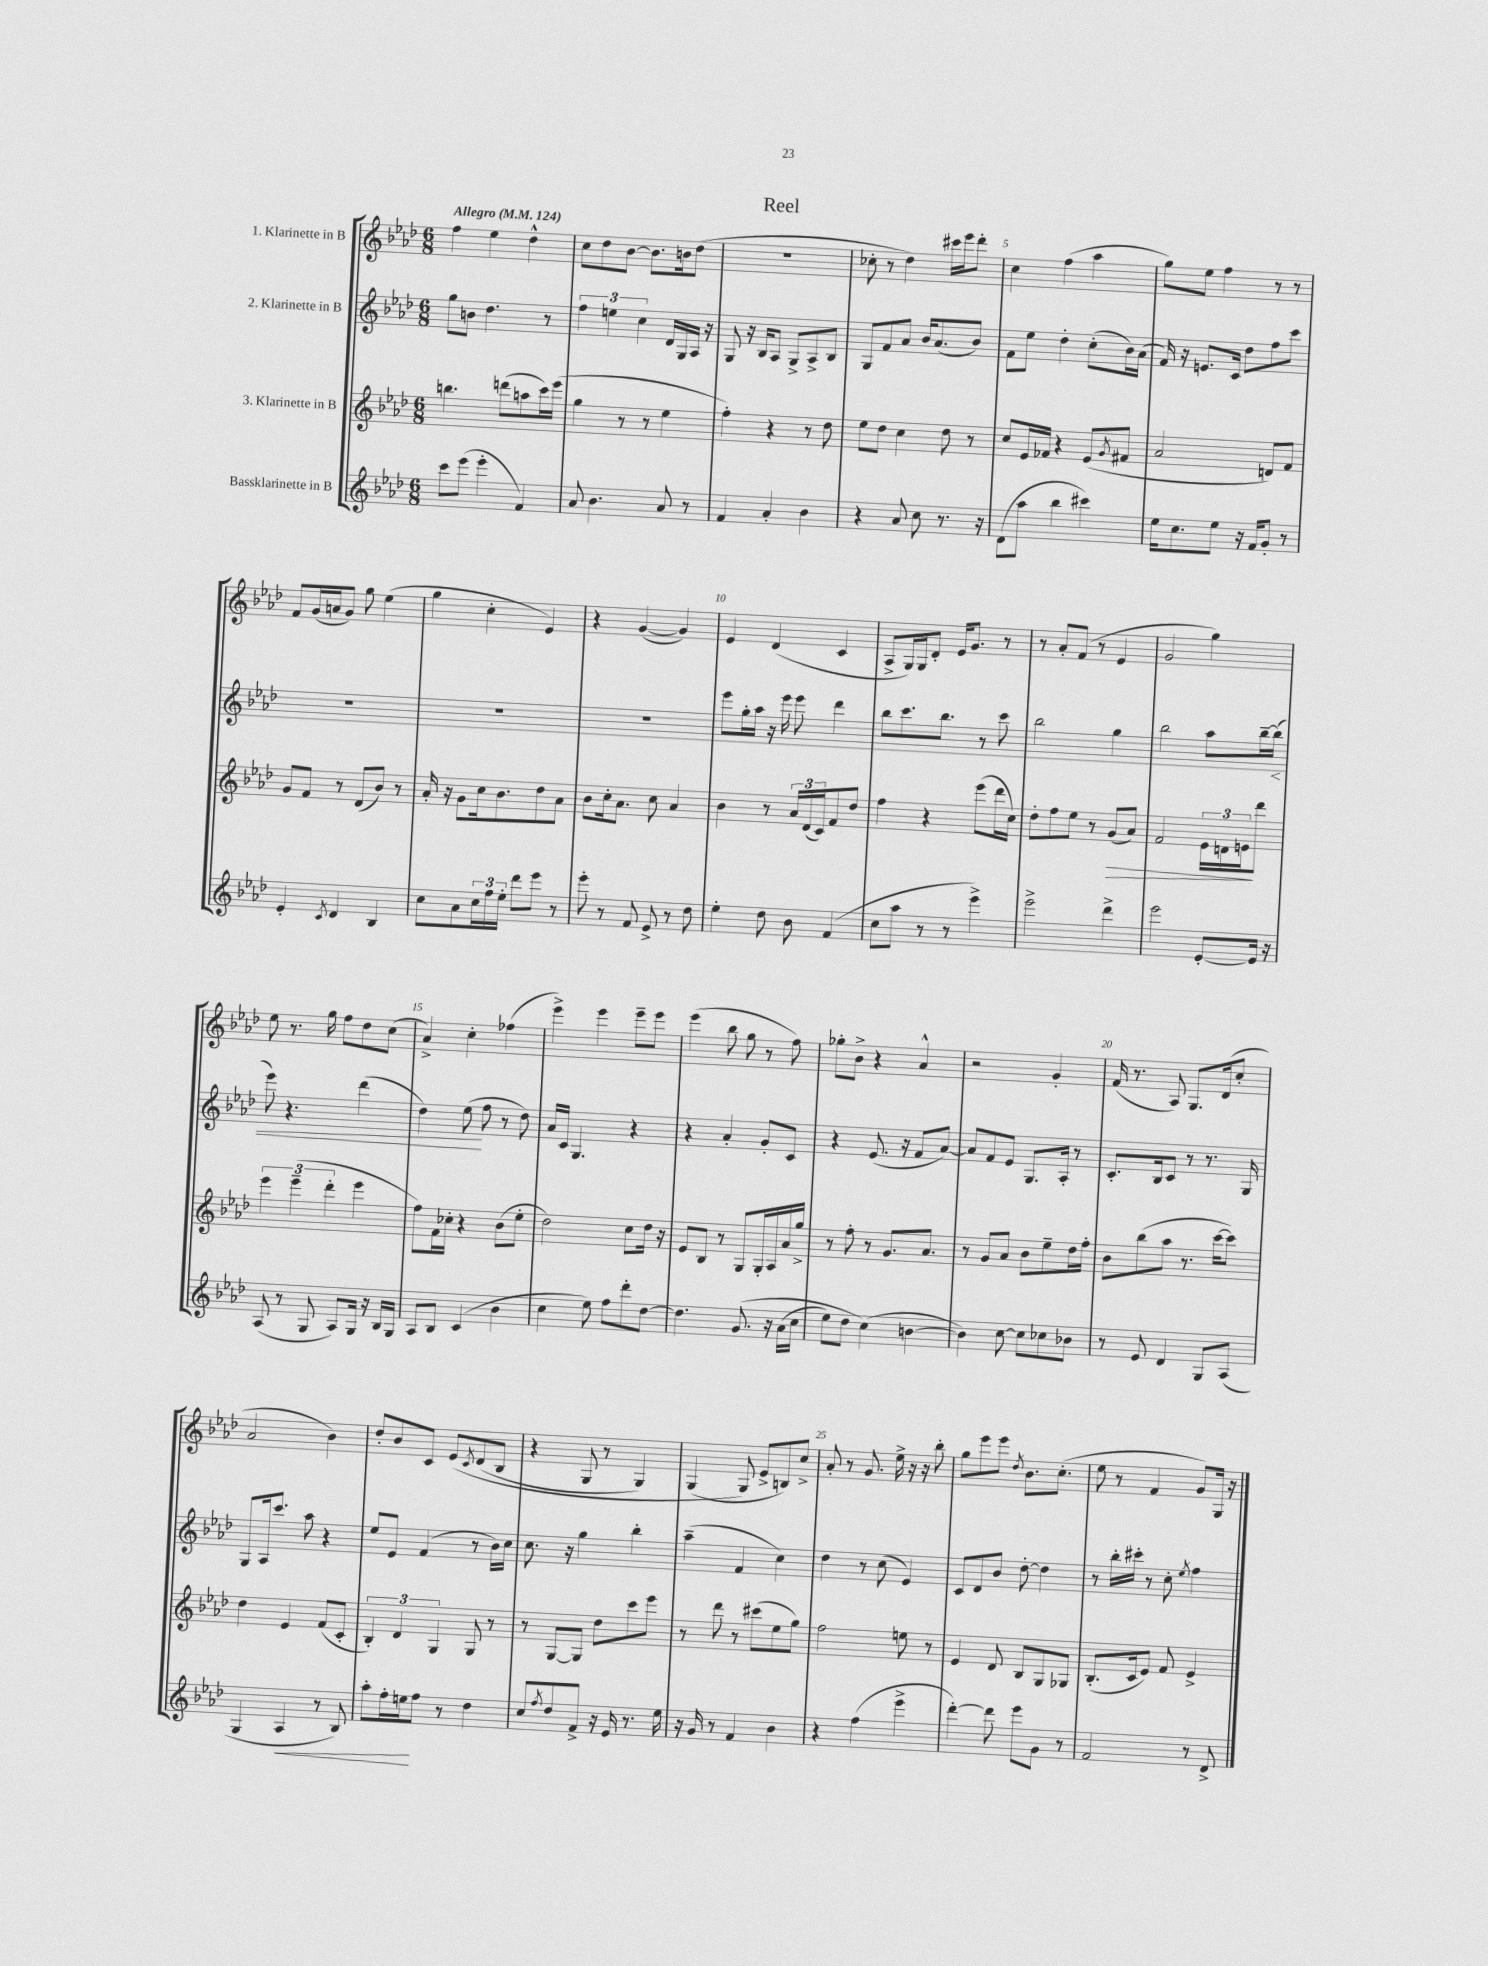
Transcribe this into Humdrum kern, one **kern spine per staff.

**kern	**kern	**kern	**kern
*staff4	*staff3	*staff2	*staff1
*clefG2	*clefG2	*clefG2	*clefG2
*k[b-e-a-d-]	*k[b-e-a-d-]	*k[b-e-a-d-]	*k[b-e-a-d-]
*M6/8	*M6/8	*M6/8	*M6/8
*MM124	*MM124	*MM124	*MM124
8ccc\L	4.bb\	8gg\L	4ff\
(8eee-\J	.	8b\J	.
4eee-'\	.	4.dd-\	4ee-\
.	(8ddd\L	.	.
4f/)	8aa\	.	4dd-^^\
.	16ccc\L)	8r	.
.	(16eee-\JJ	.	.
=	=	=	=
8a-/	4gg\	6ff\	8cc\L
4.b-\	.	.	8dd-\
.	.	6ee\	.
.	8r	.	[8b-\J
.	.	6cc\	.
.	8r	.	8.b-\]L
8a-/	4ee-\	16d-/LL	.
.	.	16G/	16b\k
8r	.	16A-/JJ	(8dd-\J
.	.	16r	.
=	=	=	=
4f/	4ff'\)	8G/	2.r
.	.	16r	.
.	.	16B-/LK	.
4a-'/	4r	8A-/J	.
.	.	8G^/L	.
4b-\	8r	8A-^/	.
.	8dd-\	8B-/J	.
=	=	=	=
4r	8ee-\L	8G/L	8cc-'\
.	8dd-\J	8f/	8r
8a-/	4cc\	8a-/J	4dd-\)
8cc\	.	16b-/LK	.
.	.	(8.a-/	.
8.r	8dd-\	.	16ccc#\LL
.	.	.	16eee-\J
.	8r	8b-/J)	8ddd-'\J
16r	.	.	.
=	=	=	=
(8d-\L	8cc/L	8f\L	4cc\
8aa-\J	16e-/L	8ee-\J	.
.	16f-/JJ	.	.
4bb-\	4r	4dd-'\	(4ff\
4ccc#\)	(8e-/L	(8cc'\L	4aa-\
.	8qg/	.	.
.	8f#/J	16b-\L)	.
.	.	(16a-\JJ	.
=	=	=	=
16ee-\LK	2a-/	16f/)	8gg\L)
8.cc\	.	16r	.
.	.	8.e/L	8ee-\J
8ee-\J	.	.	4ff\
.	.	16c/Jk	.
16r	.	8dd-\L	.
16f/LK	.	.	.
8g'/J	8d/L)	8ff\	8r
8r	8f/J	8ccc\J	8r
=	=	=	=
4e-'/	8g/L	2.r	8f/L
.	8f/J	.	(16g/L
.	.	.	16a/J
8qc/	.	.	.
4d-/	8r	.	8g/J)
.	(8d-/L	.	8gg\
4B-/	8b-/J)	.	(4ee-\
.	8r	.	.
=	=	=	=
8cc\L	16a-'/	2.r	4gg\
.	16r	.	.
8a-\	8g\L	.	.
24cc\L	16cc\k	.	4cc'\
24ff\	.	.	.
.	8.b-\	.	.
24ee-'\JJ	.	.	.
8ddd-\L	.	.	.
8eee-\J	8dd-\	.	4e-/)
8r	8a-\J	.	.
=	=	=	=
8eee-'\	8b-\L	2.r	4r
8r	16cc'\k	.	.
.	8.a-\J	.	.
8f/	.	.	([4g/
8e-^/	8cc\	.	.
8r	4a-/	.	4g/])
8dd-\	.	.	.
=	=	=	=
4ee-'\	4b-\	8eee-\L	4e-/
.	.	16gg'\L	.
.	.	16aa-\JJ	.
8dd-\	8r	16r	(4d-/
.	.	16eee-\	.
8b-\	24a-/LL	8eee-\	.
.	(24d-/	.	.
.	24c/J)	.	.
(4f/	8f/	4ddd-\	4c/
.	8dd-/J	.	.
=	=	=	=
8cc\L	4ff\	8bb-\L	8A-^/L
8aa-\J	.	8.ccc\	16G/L)
.	.	.	16G/J
8r	4r	.	8d-'/J
.	.	8.bb-\J	.
8r	.	.	16e-/LK
.	.	.	8.g/J
4eee-^\)	(8eee-\L	8r	.
.	16ddd-\L	8ccc\	8r
.	16cc\JJ)	.	.
=	=	=	=
2eee-^\	8dd-'\L	2bb-\	8r
.	8ff\	.	8a-'/L
.	8ee-\J	.	(8f/J
.	8r	.	8r
4ddd-^\	(8g/L	4gg\	4e-/
.	8a-/J)	.	.
=	=	=	=
2eee-\	2f/	2bb-\	2g/
[8e-'/L	24e-\LL	8aa-\L	4gg\)
.	24d\	.	.
.	24e\J	.	.
16e-/]Jk	8ddd-\J	[16bb-~\L	.
16r	.	(16bb-\]JJ	.
=	=	=	=
(8A-/	6eee-\	8eee-\)	8ee-\
8r	.	4.r	8.r
.	(6eee-~\	.	.
8G/	.	.	.
.	.	.	16gg\
.	6ddd-'\	.	.
8A-/L)	.	.	8ff\L
16G/Jk	4eee-\	(4ddd-\	8dd-\
16r	.	.	.
16B-/LL	.	.	(8cc\J
16G/JJ	.	.	.
=	=	=	=
8A-/L	8ff\L)	4dd-\)	4a-^/)
8B-/J	16f\L	.	.
.	16cc-'\JJ	.	.
(4c/	4r	(8ee-\	4cc'\
.	.	8ff\	.
4b-\	(8b-\L	8r	(4ff-\
.	8ee-'\J	8dd-\)	.
=	=	=	=
4cc\	2dd-\)	16a-/LL	4eee-^\)
.	.	16c/JJ	.
.	.	4.G/	.
8ee-\)	.	.	4eee-\
8ff\L	.	.	.
8ddd-'\	8cc\L	4r	8eee-~\L
[8dd-\J	16dd-\Jk	.	8eee-\J
.	16r	.	.
=	=	=	=
4.dd-\]	8e-/L	4r	(4eee-\
.	8B-/J	.	.
.	8r	4a-'/	8bb-\
&(8.g/	8G/L	.	8gg\
.	16G'/L	8g'/L	8r
16r	16A-/	.	.
(16a-\LL	16a-/	8c/J	8ff\)
16cc\JJ	16gg^/JJ	.	.
=	=	=	=
8ee-\L)	8r	4r	8gg-'\L
8dd-\J	8ff'\	.	8b-^\J
(4cc\&)	8r	(8.e-/	4r
.	8.g/L	.	.
.	.	16r	.
[4b\	.	8f/L	4a-^^/
.	8.a-/J	.	.
.	.	[8a-/J)	.
=	=	=	=
4b\])	8r	8a-/]L	2r
.	8g/L	8f/	.
[8cc\	8a-/J	8e-/J	.
8cc\]L	8b-\L	8.G/L	.
8cc-\	8ee-~\	.	4g'/
.	.	16A-'/Jk	.
8b-\J	16dd-\L	8r	.
.	16ff'\JJ	.	.
=	=	=	=
8r	8b-\L	8.c'/L	(16f/
.	.	.	8.r
8e-/	(8bb-\	.	.
.	.	16B-/k	.
4d-/	8aa-\J	8c/J	8A-/)
.	8.r	8r	8.G/L
8G/L	.	8.r	.
.	[16ccc\LK	.	(16d-/k
(8A-/J	8ccc\]J)	.	8cc'/J
.	.	16G/	.
=	=	=	=
4G/	4dd-\	8G/L	2a-/
.	.	16A-/k	.
.	.	8.ccc/J	.
4A-/	4e-/	.	.
.	.	8aa-\	.
8r	(8f/L	4r	4b-\)
8B-/)	8c'/J	.	.
=	=	=	=
8aa-'\L	6B-'/)	8ee-/L	8dd-'/L
16ff'\L	.	8e-/J	8b-/
.	6d-/	.	.
16ee\J	.	.	.
8ff\J	.	(4f/	8c/J
.	6G/	.	.
8r	.	.	&(8e-/L
.	.	.	8qc/
4dd-\	8G/	8r	(8d-/
.	8r	16b-\LL)	8B-/J
.	.	16cc\JJ	.
=	=	=	=
8cc/L	8r	8.cc\	4r
8qff/	.	.	.
8dd-/	[8G/L	.	.
.	.	16r	.
8f^/J	8G/]J	4gg\	8G/
16r	8dd-\L	.	8r
16e-/	.	.	.
8.r	8ccc\	4bb-'\	4G/)
.	8eee-\J	.	.
16ee-\	.	.	.
=	=	=	=
16r	8r	(4aa-~\	(4G/
16g/	.	.	.
8r	8ddd-\	.	.
4f/	8r	4f/	8G/&)
.	(8ccc#\L	.	8e-^/L
4b-\	8ee-\	4cc\)	8B/)
.	8gg\J)	.	8cc^/J
=	=	=	=
4r	2ff\	4dd-\	8a-'/
.	.	.	8r
(4ff\	.	8r	8.g/
.	.	(8cc\	.
.	.	.	16ee-^\
4eee-^\	8ee\	4e-/)	16r
.	.	.	16r
.	8r	.	8bb-'\
=	=	=	=
[4ddd-'\)	4e-/	8c/L	8gg\L
.	.	8d-/	8eee-\
8ddd-\]	8d-/	8b-/J	8eee-\J
.	.	.	8qdd-/
8eee-\L	8B-/L	[8dd-'\	8.b-\L
8g\J	8G/	4dd-\]	.
.	.	.	(8.cc'\J
8r	8G-/J	.	.
=	=	=	=
2f/	(8.B-'/L	8r	8ee-\
.	.	16bb-'\LL	8r
.	16c/k	16ccc#'\JJ	.
.	8e-/J)	8r	4f/
.	8f/	8cc'\	.
.	.	8qee-/	.
8r	4e-^/	4ff\	8g/L)
8d-^/	.	.	16G/Jk
.	.	.	16r
==	==	==	==
*-	*-	*-	*-
